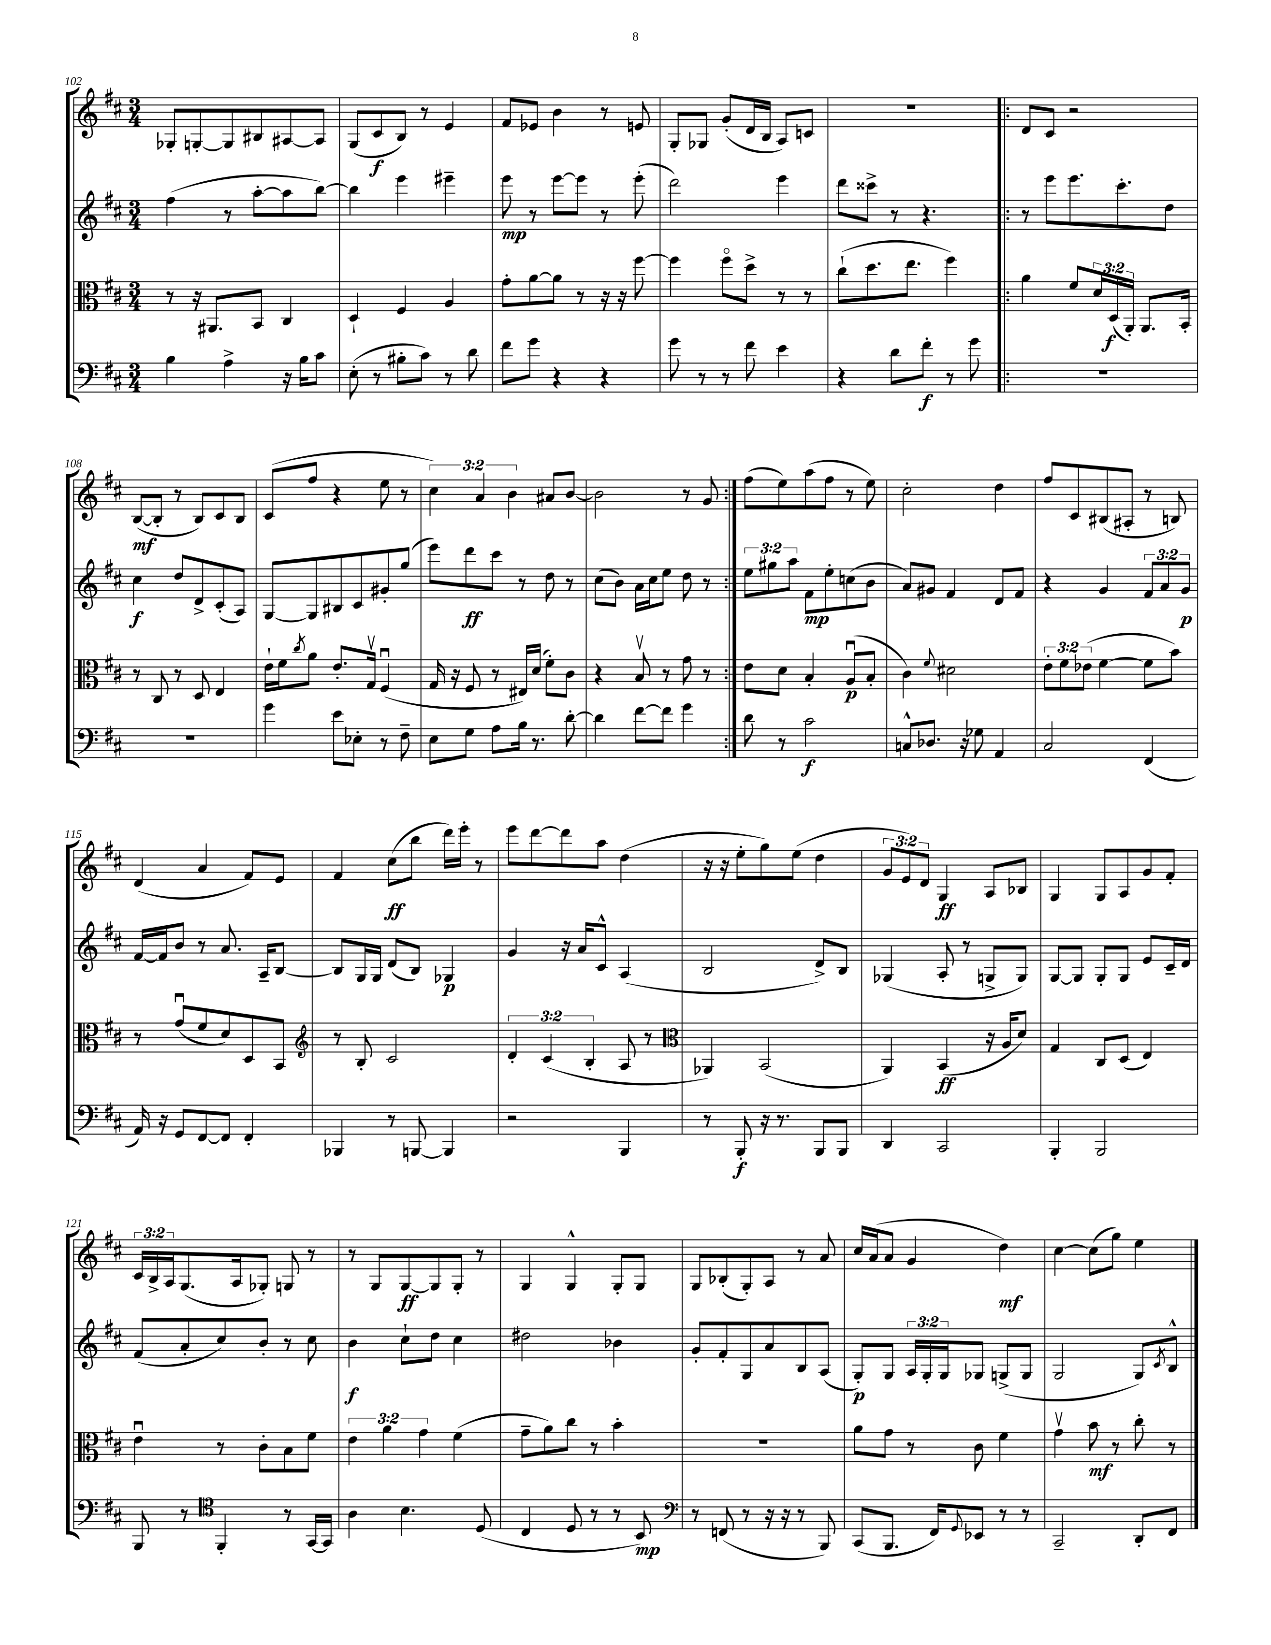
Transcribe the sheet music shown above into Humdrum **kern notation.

**kern	**dynam	**kern	**dynam	**kern	**dynam	**kern	**dynam
*part4	*part4	*part3	*part3	*part2	*part2	*part1	*part1
*staff4	*staff4	*staff3	*staff3	*staff2	*staff2	*staff1	*staff1
*clefF4	*	*clefC3	*	*clefG2	*	*clefG2	*
*k[f#c#]	*	*k[f#c#]	*	*k[f#c#]	*	*k[f#c#]	*
*M3/4	*	*M3/4	*	*M3/4	*	*M3/4	*
=102	=102	=102	=102	=102	=102	=102	=102
4B\	.	8r	.	(4ff#\	.	8G-X'/L	.
.	.	16r	.	.	.	[8Gn'/	.
.	.	8.AA#X/L	.	.	.	.	.
4A^\	.	.	.	8r	.	8G/]	.
.	.	8BB/J	.	[8aa'\L	.	8B#X/	.
16r	.	4C#/	.	8aa\]	.	[8A#X/	.
16B\KL	.	.	.	.	.	.	.
8c#\J	.	.	.	[8bb\J)	.	8A#/J]	.
=103	=103	=103	=103	=103	=103	=103	=103
(8E'\	.	4D`/	.	4bb\]	.	(8G/L	.
8r	.	.	.	.	.	8c#/	f
8B#X'\L	.	4F#/	.	4eee\	.	8B/J)	.
8c#\J)	.	.	.	.	.	8r	.
8r	.	4A/	.	4eee#X~\	.	4e/	.
8d\	.	.	.	.	.	.	.
=104	=104	=104	=104	=104	=104	=104	=104
8f#\L	.	8g'\L	.	8eee\	mp	8f#/L	.
8g\J	.	[8a\	.	8r	.	8e-X/J	.
4r	.	8a\J]	.	[8eee\L	.	4b\	.
.	.	8r	.	8eee\J]	.	.	.
4r	.	16r	.	8r	.	8r	.
.	.	16r	.	.	.	.	.
.	.	[8ff#\	.	(8eee'\	.	8en/	.
=105	=105	=105	=105	=105	=105	=105	=105
8g\	.	4ff#\]	.	2ddd\)	.	8G'/L	.
8r	.	.	.	.	.	8G-X/J	.
8r	.	8ff#\L	.	.	.	(8g'/L	.
8f#\	.	8dd^\J	.	.	.	16d/L	.
.	.	.	.	.	.	16B/JJ	.
4e\	.	8r	.	4eee\	.	8A/L)	.
.	.	8r	.	.	.	8cn/J	.
=106	=106	=106	=106	=106	=106	=106	=106
4r	.	(8cc#`\L	.	8ddd\L	.	2.r	.
.	.	8.dd\	.	8ccc##X^\J	.	.	.
8d\L	.	.	.	8r	.	.	.
.	.	8.ee\J	.	.	.	.	.
8f#'\J	f	.	.	4.r	.	.	.
8r	.	4ff#\)	.	.	.	.	.
8g\	.	.	.	.	.	.	.
=107!|:	=107!|:	=107!|:	=107!|:	=107!|:	=107!|:	=107!|:	=107!|:
2.r	.	4a\	.	8r	.	8d/L	.
.	.	.	.	8eee\L	.	8c#/J	.
.	.	8f#/L	.	8.eee\	.	2r	.
.	.	24d/L	.	.	.	.	.
.	.	(24D/	f	.	.	.	.
.	.	.	.	8.ccc#'\	.	.	.
.	.	24AA'/JJ)	.	.	.	.	.
.	.	8.AA/L	.	.	.	.	.
.	.	.	.	8dd\J	.	.	.
.	.	16BB'/Jk	.	.	.	.	.
!!LO:LB:g=z
=108	=108	=108	=108	=108	=108	=108	=108
2.r	.	8r	.	4cc#\	f	([8B/L	mf
.	.	8C#/	.	.	.	8B'/J]	.
.	.	8r	.	8dd/L	.	8r	.
.	.	8D/	.	8d^/	.	8B/L)	.
.	.	4E/	.	(8c#'/	.	8c#/	.
.	.	.	.	8A/J)	.	8B/J	.
=109	=109	=109	=109	=109	=109	=109	=109
4g\	.	16e`\LL	.	[8G/L	.	(8c#/L	.
.	.	16f#\J	.	.	.	.	.
.	.	8qcc#/	.	.	.	.	.
.	.	8a\J	.	8G/]	.	8ff#/J	.
8e\L	.	8.e'/L	.	8B#X/	.	4r	.
8E-X'\J	.	.	.	8c#/	.	.	.
.	.	16Gv/Jk	.	.	.	.	.
8r	.	(4F#u/	.	8g#X'/	.	8ee\	.
8F#~\	.	.	.	(8gg/J	.	8r	.
=110	=110	=110	=110	=110	=110	=110	=110
8E\L	.	16G/	.	8eee\L)	.	6cc#\)	.
.	.	16r	.	.	.	.	.
8G\J	.	8F#/	.	8ddd\	ff	.	.
.	.	.	.	.	.	6a/	.
8A\L	.	8r	.	8ccc#\J	.	.	.
.	.	.	.	.	.	6b\	.
16B\Jk	.	16E#X/LL)	.	8r	.	.	.
8.r	.	(16d/JJ	.	.	.	.	.
.	.	8f#'\L)	.	8dd\	.	8a#X/L	.
[8d'\	.	8c#\J	.	8r	.	[8b/J	.
=111	=111	=111	=111	=111	=111	=111	=111
4d\]	.	4r	.	(8cc#\L	.	2b\]	.
.	.	.	.	8b\J)	.	.	.
[8f#\L	.	8Bv/	.	16a\LL	.	.	.
.	.	.	.	16cc#\J	.	.	.
8f#\J]	.	8r	.	8ee\J	.	.	.
4g\	.	8g\	.	8dd\	.	8r	.
.	.	8r	.	8r	.	8g/	.
=112:|!	=112:|!	=112:|!	=112:|!	=112:|!	=112:|!	=112:|!	=112:|!
8d\	.	8e\L	.	12ee\L	.	(8ff#\L	.
.	.	.	.	12gg#X\	.	.	.
8r	.	8d\J	.	.	.	8ee\)	.
.	.	.	.	12aa\J	.	.	.
2c#\	f	4B'/	.	8f#\L	mp	(8aa\	.
.	.	.	.	8ee'\	.	8ff#\J	.
.	.	(8Au/L	p	(8ccn\	.	8r	.
.	.	8B'/J	.	8b\J	.	8ee\)	.
=113	=113	=113	=113	=113	=113	=113	=113
8Cn^^/L	.	4c#\)	.	8a/L)	.	2cc#'\	.
8.D-X/J	.	.	.	8g#X/J	.	.	.
.	.	8qqf#/	.	.	.	.	.
.	.	2d#X\	.	4f#/	.	.	.
16r	.	.	.	.	.	.	.
8G-X\	.	.	.	.	.	.	.
4AA/	.	.	.	8d/L	.	4dd\	.
.	.	.	.	8f#/J	.	.	.
=114	=114	=114	=114	=114	=114	=114	=114
2C#/	.	12e'\L	.	4r	.	8ff#/L	.
.	.	12f#\	.	.	.	.	.
.	.	.	.	.	.	8c#/	.
.	.	(12e-X\J	.	.	.	.	.
.	.	[4f#\	.	4g/	.	(8B#X/	.
.	.	.	.	.	.	8A#X'/J	.
(4FF#/	.	8f#\L]	.	12f#/L	.	8r	.
.	.	.	.	12a/	.	.	.
.	.	8b\J)	.	.	.	8Bn/)	.
.	.	.	.	12g/J	p	.	.
!!LO:LB:g=z
=115	=115	=115	=115	=115	=115	=115	=115
16AA/)	.	8r	.	[16f#/LL	.	(4d/	.
16r	.	.	.	16f#/J]	.	.	.
8GG/L	.	(8gu/L	.	8b/J	.	.	.
[8FF#/	.	8f#/	.	8r	.	4a/	.
8FF#/J]	.	8d/)	.	8.a/	.	.	.
4FF#'/	.	8D/	.	.	.	8f#/L)	.
.	.	.	.	16A~/KL	.	.	.
.	.	8BB/J	.	[8B/J	.	8e/J	.
=116	=116	=116	=116	=116	=116	=116	=116
*	*	*clefG2	*	*	*	*	*
4BBB-X/	.	8r	.	8B/L]	.	4f#/	.
.	.	8B'/	.	16G/L	.	.	.
.	.	.	.	16G/JJ	.	.	.
8r	.	2c#/	.	(8d/L	.	(8cc#\L	ff
[8BBBn/	.	.	.	8B/J)	.	8bb\J	.
4BBB/]	.	.	.	4G-X/	p	16ddd\LL)	.
.	.	.	.	.	.	16eee'\JJ	.
.	.	.	.	.	.	8r	.
=117	=117	=117	=117	=117	=117	=117	=117
2r	.	6d'/	.	4g/	.	8eee\L	.
.	.	.	.	.	.	[8ddd\	.
.	.	(6c#/	.	.	.	.	.
.	.	.	.	16r	.	8ddd\]	.
.	.	.	.	16a/KL	.	.	.
.	.	6B'/	.	.	.	.	.
.	.	.	.	8c#^^/J	.	8aa\J	.
4BBB/	.	8A/	.	(4A/	.	(4dd\	.
.	.	8r	.	.	.	.	.
=118	=118	=118	=118	=118	=118	=118	=118
*	*	*clefC3	*	*	*	*	*
8r	.	4AA-X/)	.	2B/	.	16r	.
.	.	.	.	.	.	16r	.
8BBB'/	f	.	.	.	.	8ee'\L	.
16r	.	(2BB/	.	.	.	8gg\)	.
8.r	.	.	.	.	.	.	.
.	.	.	.	.	.	(8ee\J	.
8BBB/L	.	.	.	8d^/L)	.	4dd\	.
8BBB/J	.	.	.	8B/J	.	.	.
=119	=119	=119	=119	=119	=119	=119	=119
4DD/	.	4AA/)	.	(4G-X/	.	12g/L	.
.	.	.	.	.	.	12e/)	.
.	.	.	.	.	.	12d/J	.
2CC#/	.	(4BB/	ff	8A'/	.	4G/	ff
.	.	.	.	8r	.	.	.
.	.	16r	.	8Gn^/L	.	8A/L	.
.	.	16A/KL	.	.	.	.	.
.	.	8d/J)	.	8G/J)	.	8B-X/J	.
=120	=120	=120	=120	=120	=120	=120	=120
4BBB'/	.	4G/	.	[8G/L	.	4G/	.
.	.	.	.	8G/J]	.	.	.
2BBB/	.	8C#/L	.	8G'/L	.	8G/L	.
.	.	(8D/J	.	8G/J	.	8A/	.
.	.	4E/)	.	8e/L	.	8g/	.
.	.	.	.	16c#~/L	.	8f#'/J	.
.	.	.	.	16d/JJ	.	.	.
!!LO:LB:g=z
=121	=121	=121	=121	=121	=121	=121	=121
8BBB/	.	4eu\	.	(8f#/L	.	24c#/LL	.
.	.	.	.	.	.	24B^/	.
.	.	.	.	.	.	24A/J	.
8r	.	.	.	8a'/	.	(8.G/	.
*clefC4	*	*	*	*	*	*	*
4FF#'/	.	8r	.	8cc#/)	.	.	.
.	.	.	.	.	.	16A/k	.
.	.	8c#'\L	.	8b'/J	.	8G-X'/J)	.
8r	.	8B\	.	8r	.	8Gn/	.
[16GG/LL	.	8f#\J	.	8cc#\	.	8r	.
16GG/JJ]	.	.	.	.	.	.	.
=122	=122	=122	=122	=122	=122	=122	=122
4A\	.	6e\	.	4b\	f	8r	.
.	.	.	.	.	.	8G/L	.
.	.	6a\	.	.	.	.	.
4.B\	.	.	.	8cc#`\L	.	[8G/	ff
.	.	6g\	.	.	.	.	.
.	.	.	.	8dd\J	.	8G/]	.
.	.	(4f#\	.	4cc#\	.	8G'/J	.
(8D/	.	.	.	.	.	8r	.
=123	=123	=123	=123	=123	=123	=123	=123
4C#/	.	8g~\L	.	2dd#X\	.	4G/	.
.	.	8a\)	.	.	.	.	.
8D/	.	8cc#\J	.	.	.	4G^^/	.
8r	.	8r	.	.	.	.	.
8r	.	4b'\	.	4b-X\	.	8G'/L	.
8BB/)	mp	.	.	.	.	8G/J	.
=124	=124	=124	=124	=124	=124	=124	=124
*clefF4	*	*	*	*	*	*	*
8r	.	2.r	.	8g'/L	.	8G/L	.
(8FFn/	.	.	.	8f#'/	.	(8B-X'/	.
8r	.	.	.	8G/	.	8G'/)	.
16r	.	.	.	8a/	.	8A/J	.
16r	.	.	.	.	.	.	.
8r	.	.	.	8B/	.	8r	.
8BBB/)	.	.	.	(8A/J	.	8a/	.
=125	=125	=125	=125	=125	=125	=125	=125
(8CC#/L	.	8a\L	.	8G'/L)	p	16cc#/LL	.
.	.	.	.	.	.	(16a/J	.
8.BBB/J	.	8g\J	.	8G/J	.	8a/J	.
.	.	8r	.	24A/LL	.	4g/	.
.	.	.	.	24G'/	.	.	.
16FF#/KL)	.	.	.	.	.	.	.
.	.	.	.	24G/J	.	.	.
8qqGG/	.	.	.	.	.	.	.
8EE-X/J	.	8c#\	.	8G-X/J	.	.	.
8r	.	4f#\	.	(8Gn^/L	.	4dd\)	mf
8r	.	.	.	8G/J	.	.	.
=126	=126	=126	=126	=126	=126	=126	=126
2CC#~/	.	4gv\	.	2G/	.	[4cc#\	.
.	.	8b\	mf	.	.	(8cc#\L]	.
.	.	8r	.	.	.	8gg\J)	.
8DD'/L	.	8cc#'\	.	8G/L)	.	4ee\	.
.	.	.	.	8qc#/	.	.	.
8FF#/J	.	8r	.	8B^^/J	.	.	.
==	==	==	==	==	==	==	==
*-	*-	*-	*-	*-	*-	*-	*-
